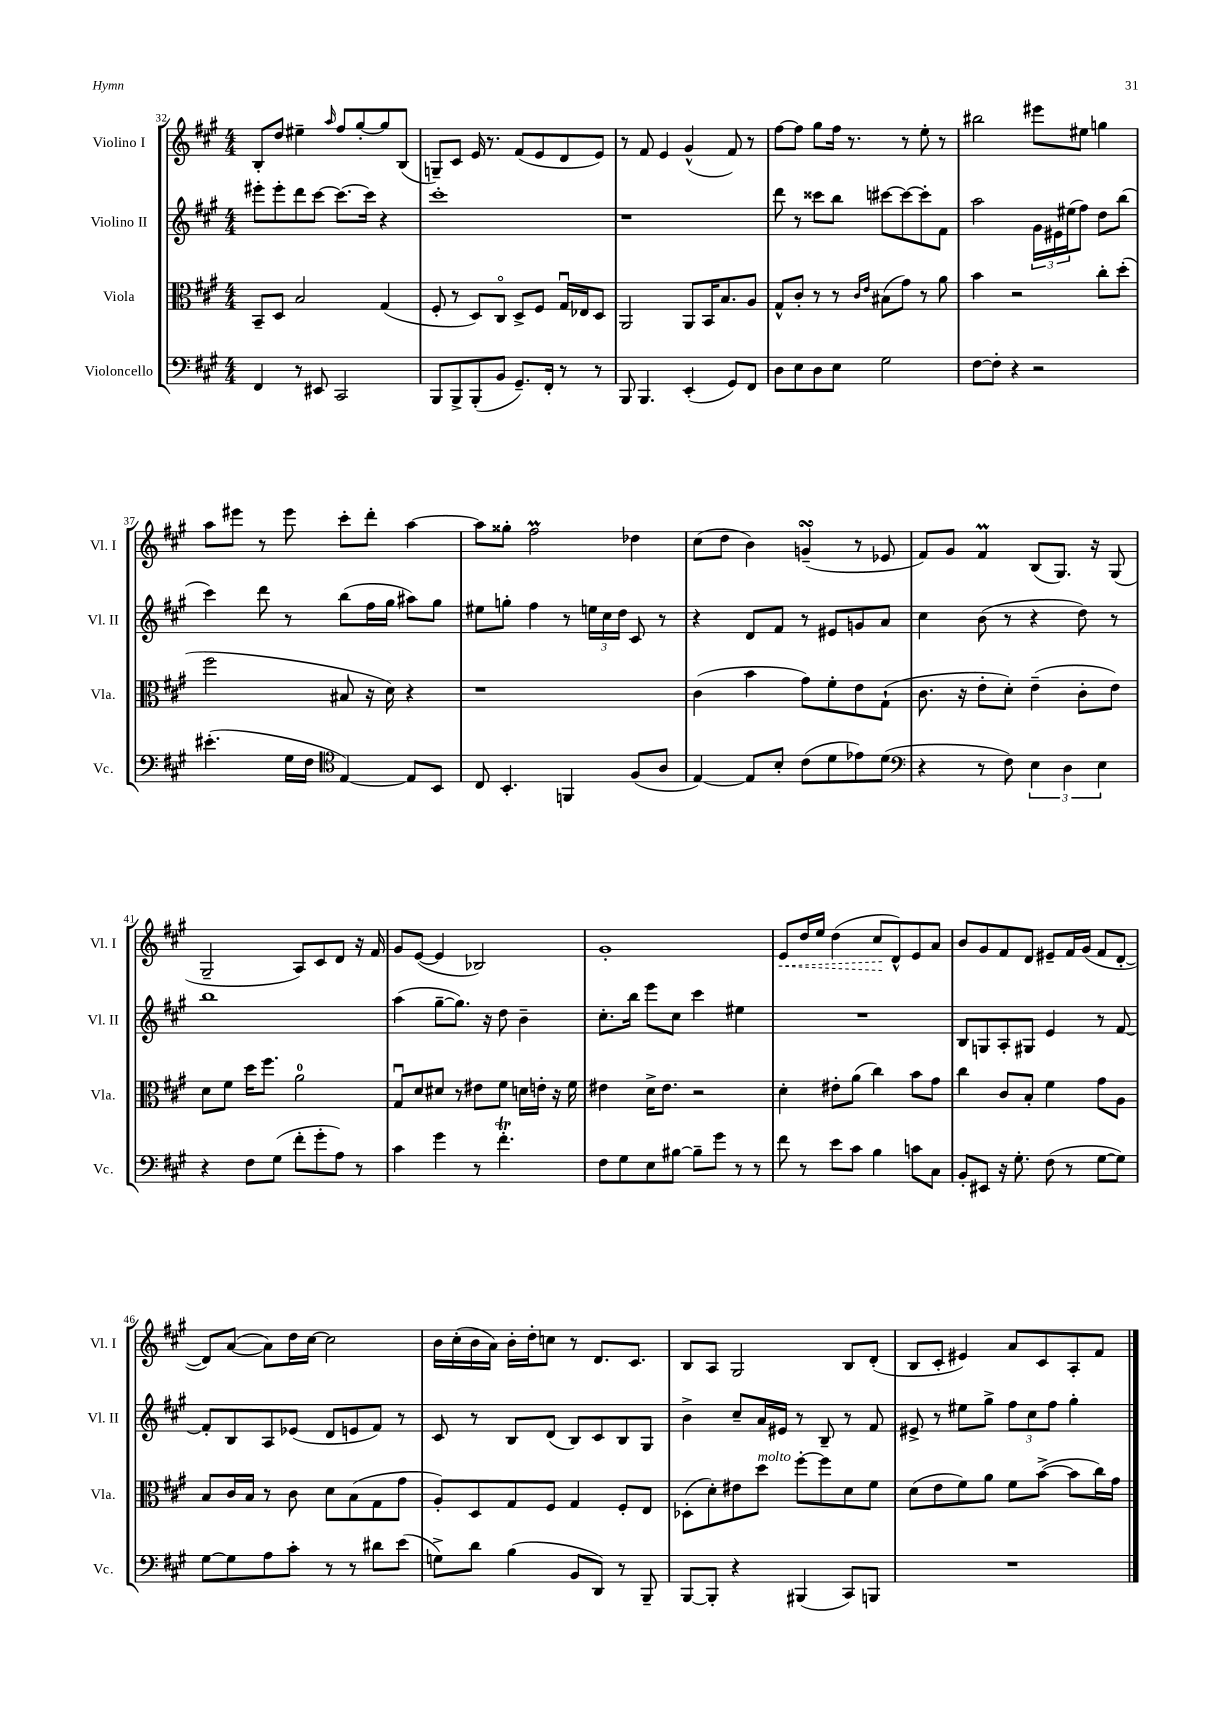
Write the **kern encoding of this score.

**kern	**kern	**kern	**kern	**dynam
*part4	*part3	*part2	*part1	*part1
*staff4	*staff3	*staff2	*staff1	*staff1
*I"Violoncello	*I"Viola	*I"Violino II	*I"Violino I	*
*I'Vc.	*I'Vla.	*I'Vl. II	*I'Vl. I	*
*clefF4	*clefC3	*clefG2	*clefG2	*
*k[f#c#g#]	*k[f#c#g#]	*k[f#c#g#]	*k[f#c#g#]	*
*M4/4	*M4/4	*M4/4	*M4/4	*
=32	=32	=32	=32	=32
4FF#/	8BB~/L	8eee#X'\L	8B'/L	.
.	8D/J	8eee#'\	8dd/J	.
8r	2B/	8ddd\	4ee#X~\	.
8EE#X/	.	[8ccc#\J	.	.
.	.	.	16qqaa/	.
2CC#/	.	8.ccc#\L_	8ff#/L	.
.	.	.	[8gg#'/	.
.	.	16ccc#\Jk]	.	.
.	(4G#/	4r	8gg#/]	.
.	.	.	(8B/J	.
=33	=33	=33	=33	=33
8BBB/L	8F#'/	1ccc#'	8Gn~/L)	.
8BBB^/	8r	.	8c#/J	.
(8BBB'/	8D/L)	.	16e/	.
.	.	.	8.r	.
8BB/J	8C#/J	.	.	.
8.GG#~/L)	8D^/L	.	(8f#/L	.
.	8F#/J	.	8e/	.
16FF#'/Jk	.	.	.	.
8r	16G#u/LL	.	8d/	.
.	16E-X/J	.	.	.
8r	8D/J	.	8e/J)	.
=34	=34	=34	=34	=34
8BBB/	2AA/	1r	8r	.
4.BBB/	.	.	8f#/	.
.	.	.	4e/	.
(4EE'/	8AA/L	.	(4g#^^/	.
.	16BB/K	.	.	.
.	8.B/	.	.	.
8GG#/L)	.	.	8f#/)	.
8FF#/J	8A/J	.	8r	.
=35	=35	=35	=35	=35
8D\L	8G#^^/L	8ddd\	[8ff#\L	.
8E\	8c#'/J	8r	8ff#\J]	.
8D\	8r	8ccc##X\L	8gg#\L	.
8E\J	8r	8bb\J	16ff#\Jk	.
.	.	.	8.r	.
.	16qqc#/LL	.	.	.
.	16qqe/JJ	.	.	.
2G#\	(8B#X\L	[8ccc#X\L	.	.
.	8g#\J)	8ccc#\_	8r	.
.	8r	8ccc#'\]	8ee'\	.
.	8a\	8f#\J	8r	.
=36	=36	=36	=36	=36
[8F#\L	4b\	2aa\	2bb#X\	.
8F#'\J]	.	.	.	.
4r	2r	.	.	.
2r	.	24g#\LL	8eee#X\L	.
.	.	24e#X\	.	.
.	.	(24ee#X\J	.	.
.	.	8ff#\J)	8ee#X\J	.
.	8cc#'\L	8dd\L	4ggn\	.
.	(8dd'\J	(8bb\J	.	.
!!LO:LB:g=z
=37	=37	=37	=37	=37
(4.e#X'\	2ff#\	4ccc#\)	8aa\L	.
.	.	.	8eee#X\J	.
.	.	8ddd\	8r	.
16G#\LL	.	8r	8eee#\	.
16F#\JJ	.	.	.	.
*clefC4	*	*	*	*
[4E/)	8B#X/	(8bb\L	8ccc#'\L	.
.	16r	16ff#\L	8ddd'\J	.
.	16d\)	16gg#\JJ	.	.
8E/L]	4r	8aa#X\L)	[4aa\	.
8BB/J	.	8gg#\J	.	.
=38	=38	=38	=38	=38
8C#/	1r	8ee#X\L	8aa\L]	.
4.BB'/	.	8ggn'\J	8gg##X'\J	.
.	.	4ff#\	2ff#M\	.
4FFn/	.	8r	.	.
.	.	24een\LL	.	.
.	.	24cc#\	.	.
.	.	24dd\JJ	.	.
(8F#/L	.	8c#/	4dd-X\	.
8A/J	.	8r	.	.
=39	=39	=39	=39	=39
[4E/)	(4c#\	4r	(8cc#\L	.
.	.	.	8dd\J	.
8E/L]	4b\	8d/L	4b\)	.
8B'/J	.	8f#/J	.	.
(8c#\L	8g#\L)	8r	(4gnsSSs~/	.
8d\	8f#'\	8e#X/L	.	.
8e-X\)	8e\	8gn/	8r	.
(8d\J	(8G#`\J	8a/J	8e-X/	.
=40	=40	=40	=40	=40
*clefF4	*	*	*	*
4r	8.c#\	4cc#\	8f#/L)	.
.	.	.	8g#/J	.
.	16r	.	.	.
8r	8e'\L	(8b\	4f#M/	.
8F#\)	8d'\J)	8r	.	.
6E\	(4e~\	4r	(8B/L	.
.	.	.	8.G#/J)	.
6D\	.	.	.	.
.	8c#'\L	8dd\)	.	.
.	.	.	16r	.
6E\	.	.	.	.
.	8e\J)	8r	(8G#/	.
!!LO:LB:g=z
=41	=41	=41	=41	=41
4r	8d\L	1bb	2G#~/	.
.	8f#\J	.	.	.
8F#\L	16dd\KL	.	.	.
.	8.ff#\J	.	.	.
(8G#\J	.	.	.	.
8f#'\L	2a\	.	8A/L)	.
8g#'\	.	.	8c#/	.
8A\J)	.	.	8d/J	.
8r	.	.	16r	.
.	.	.	16f#/	.
=42	=42	=42	=42	=42
4c#\	8G#u/L	(4aa\	8g#/L	.
.	8d/	.	([8e/J	.
4g#\	8d#X/J	[8gg#~\L	4e/]	.
.	8r	8.gg#\J])	.	.
8r	8e#X\L	.	2B-X/)	.
.	.	16r	.	.
4.f#T'\	8f#\J	8dd\	.	.
.	16dn\LL	4b~\	.	.
.	16en'\JJ	.	.	.
.	16r	.	.	.
.	16f#\	.	.	.
=43	=43	=43	=43	=43
8F#\L	4e#X\	8.cc#'\L	1g#'	.
8G#\	.	.	.	.
.	.	16bb\Jk	.	.
8E\	16d^\KL	8eee\L	.	.
.	8.e#\J	.	.	.
[8B#X\J	.	8cc#\J	.	.
8B#~\L]	2r	4ccc#\	.	.
8g#\J	.	.	.	.
8r	.	4ee#X\	.	.
8r	.	.	.	.
=44	=44	=44	=44	=44
!	!	!	!	!LO:HP:b
8f#\	4d'\	1r	8e/L	<
8r	.	.	16dd/L	.
.	.	.	16ee/JJ	.
8e\L	8e#X'\L	.	(4dd\	.
8c#\J	(8a\J	.	.	.
4B\	4cc#\)	.	8cc#/L	.
.	.	.	8d^^/)	[
8cn\L	8b\L	.	8e/	.
8C#\J	8g#\J	.	8a/J	.
=45	=45	=45	=45	=45
8BB'/L	4cc#\	8B/L	8b/L	.
8EE#X/J	.	8Gn/	8g#/	.
16r	8c#/L	8A'/	8f#/	.
8.G#'\	.	.	.	.
.	8B'/J	8G#X/J	8d/J	.
(8F#\	4f#\	4e/	8e#X~/L	.
8r	.	.	16f#/L	.
.	.	.	(16g#/JJ	.
[8G#\L	8g#\L	8r	8f#/L	.
8G#\J])	8A\J	[8f#/	[8d'/J	.
!!LO:LB:g=z
=46	=46	=46	=46	=46
[8G#\L	8B/L	8f#'/L]	8d/L])	.
8G#\]	16c#/L	8B/	([8a/J	.
.	16B/JJ	.	.	.
8A\	8r	8A/	8a\L])	.
8c#'\J	8c#\	(8e-X/J	16dd\L	.
.	.	.	[16cc#\JJ	.
8r	8d\L	8d/L	2cc#\]	.
8r	(8B\	8en/	.	.
8d#X\L	8G#\	8f#/J)	.	.
(8e\J	8g#\J	8r	.	.
=47	=47	=47	=47	=47
8Gn^\L)	8A'/L)	8c#/	16b\LL	.
.	.	.	(16cc#'\	.
8d\J	8D/	8r	16b\	.
.	.	.	16a\JJ)	.
(4B\	8G#/	8B/L	16b'\LL	.
.	.	.	16dd'\J	.
.	8F#/J	(8d/J	8ccn\J	.
8BB/L	4G#/	8B/L)	8r	.
8DD/J)	.	8c#/	8.d/L	.
8r	8F#'/L	8B/	.	.
.	.	.	8.c#/J	.
8BBB~/	8E/J	8G#/J	.	.
=48	=48	=48	=48	=48
[8BBB/L	(8D-X'\L	4b^\	8B/L	.
8BBB'/J]	8d'\)	.	8A/J	.
4r	8e#X\	8cc#~/L	2G#/	.
!	!LO:TX:a:i:t=molto	!	!	!
.	8dd\J	16a/L	.	.
.	.	16e#X/JJ	.	.
(4BBB#X/	[8ff#'\L	8r	.	.
.	8ff#\]	8B~/	.	.
8CC#/L)	8d\	8r	8B/L	.
8BBBn/J	8f#\J	8f#/	(8d'/J	.
=49	=49	=49	=49	=49
1r	(8d\L	8e#X^/	8B/L	.
.	8e\	8r	8c#'/J	.
.	8f#\)	8ee#X\L	4e#X/)	.
.	8a\J	8gg#^\J	.	.
.	8f#\L	12ff#\L	8a/L	.
.	.	12cc#\	.	.
.	([8b^\J	.	8c#/	.
.	.	12ff#\J	.	.
.	8b\L]	4gg#'\	8A'/	.
.	16cc#\L)	.	8f#/J	.
.	16g#\JJ	.	.	.
==	==	==	==	==
*-	*-	*-	*-	*-
